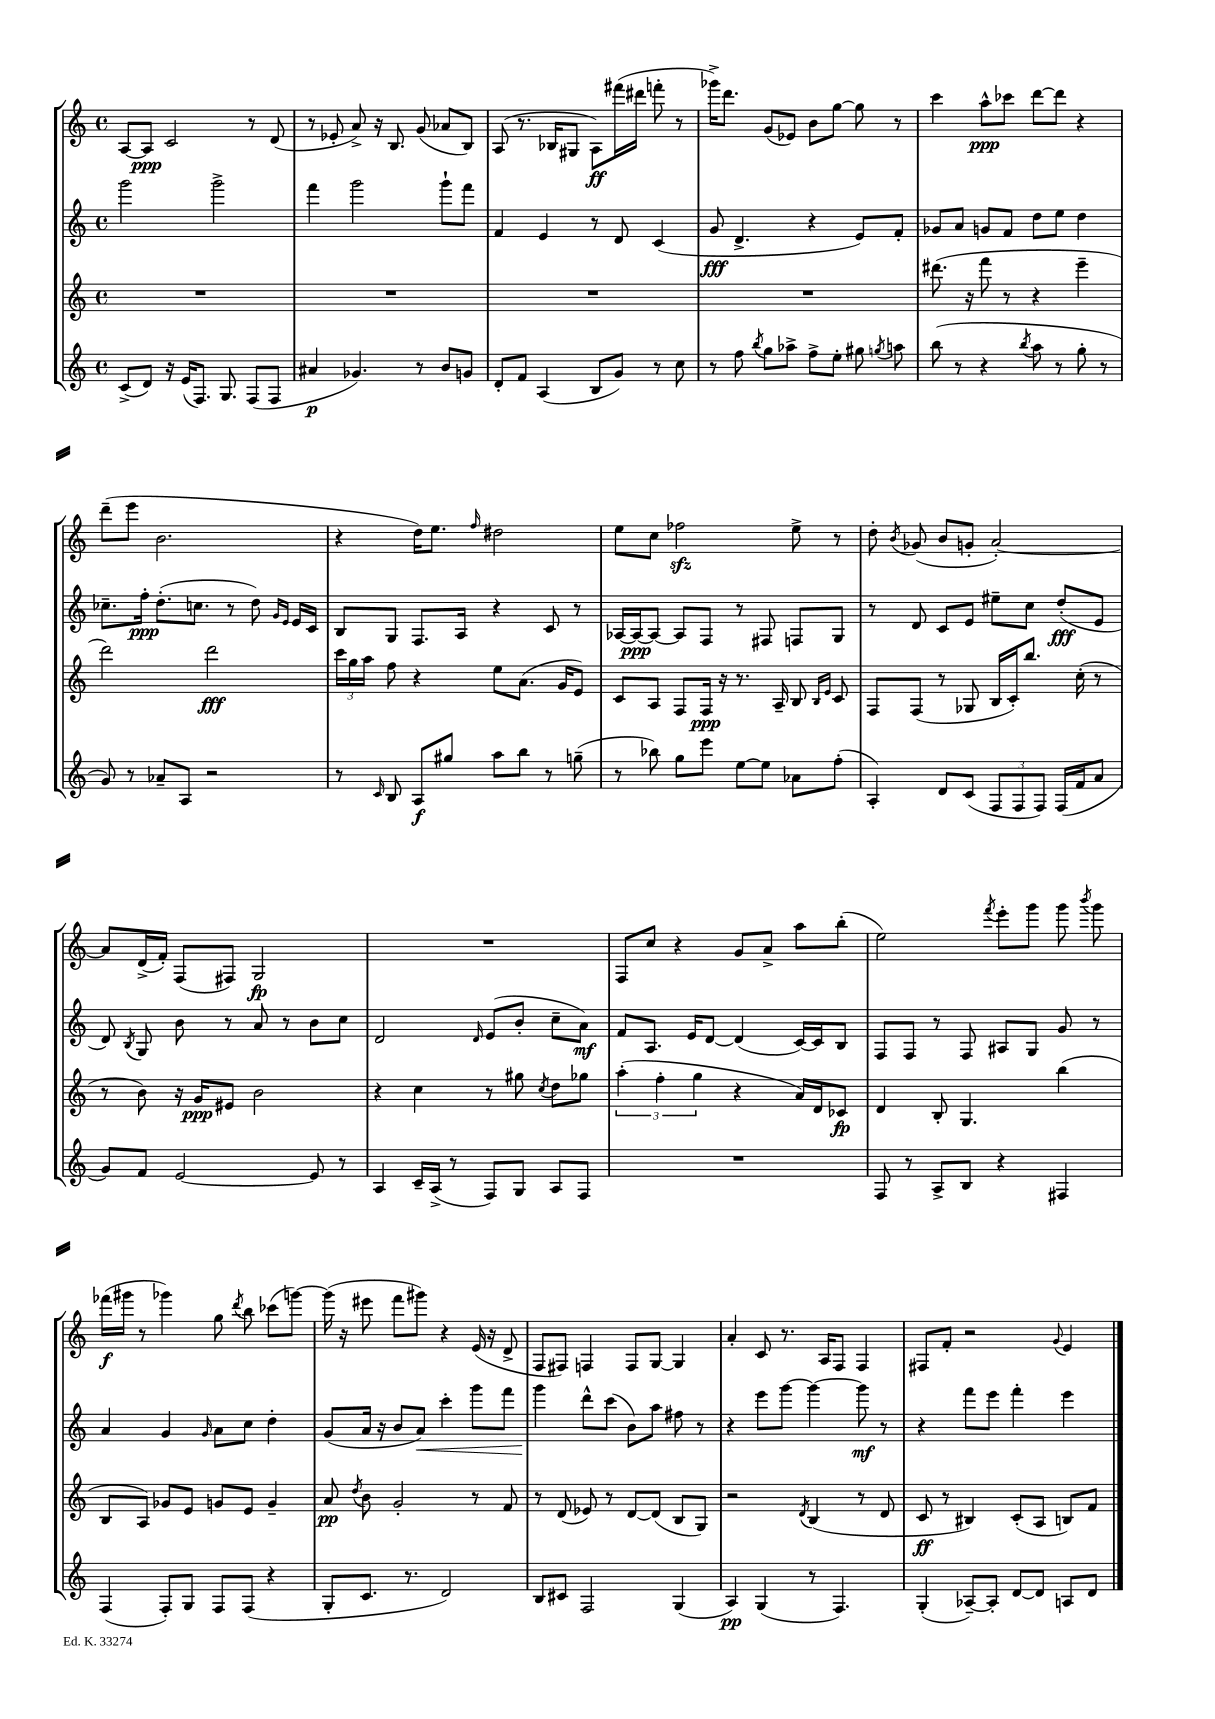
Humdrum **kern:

**kern	**dynam	**kern	**dynam	**kern	**dynam	**kern	**dynam
*part4	*part4	*part3	*part3	*part2	*part2	*part1	*part1
*staff4	*staff4	*staff3	*staff3	*staff2	*staff2	*staff1	*staff1
*clefG2	*	*clefG2	*	*clefG2	*	*clefG2	*
*k[]	*	*k[]	*	*k[]	*	*k[]	*
*M4/4	*	*M4/4	*	*M4/4	*	*M4/4	*
*met(c)	*	*met(c)	*	*met(c)	*	*met(c)	*
=103	=103	=103	=103	=103	=103	=103	=103
(8c^/L	.	1r	.	2ggg\	.	[8A/L	.
8d/J)	.	.	.	.	.	8A/J]	ppp
16r	.	.	.	.	.	2c/	.
(16e/KL	.	.	.	.	.	.	.
8.F/J)	.	.	.	.	.	.	.
.	.	.	.	2ggg^\	.	.	.
8.G/	.	.	.	.	.	.	.
(8F/L	.	.	.	.	.	8r	.
8F/J	.	.	.	.	.	(8d/	.
=104	=104	=104	=104	=104	=104	=104	=104
4a#X/	p	1r	.	4fff\	.	8r	.
.	.	.	.	.	.	8e-X'/	.
4.g-X/)	.	.	.	2ggg\	.	8a^/)	.
.	.	.	.	.	.	16r	.
.	.	.	.	.	.	8.B/	.
8r	.	.	.	.	.	(8g/	.
8b/L	.	.	.	8ggg`\L	.	8a-X/L	.
8gn/J	.	.	.	8fff\J	.	8B/J)	.
=105	=105	=105	=105	=105	=105	=105	=105
8d'/L	.	1r	.	4f/	.	(8A/	.
8f/J	.	.	.	.	.	8.r	.
(4A/	.	.	.	4e/	.	.	.
.	.	.	.	.	.	16B-X/KL	.
.	.	.	.	.	.	8G#X/J	.
8B/L	.	.	.	8r	.	8A\L)	ff
8g/J)	.	.	.	8d/	.	(16fff#X\L	.
.	.	.	.	.	.	16ddd#X\JJ	.
8r	.	.	.	(4c/	.	8fffn'\	.
8cc\	.	.	.	.	.	8r	.
=106	=106	=106	=106	=106	=106	=106	=106
8r	.	1r	.	8g/	fff	16ggg-X^\KL)	.
.	.	.	.	.	.	8.ddd\J	.
8ff\	.	.	.	4.d^/	.	.	.
8qbb/	.	.	.	.	.	.	.
8gg\L	.	.	.	.	.	(8g/L	.
8aa-X^\J	.	.	.	.	.	8e-X/J)	.
8ff^\L	.	.	.	4r	.	8b\L	.
8ee'\J	.	.	.	.	.	[8gg\J	.
8gg#X\	.	.	.	8e/L)	.	8gg\]	.
8qggn/	.	.	.	.	.	.	.
8aan\	.	.	.	8f'/J	.	8r	.
=107	=107	=107	=107	=107	=107	=107	=107
(8bb\	.	(8.ddd#X\	.	8g-X/L	.	4ccc\	.
8r	.	.	.	8a/J	.	.	.
.	.	16r	.	.	.	.	.
4r	.	8fff\	.	8gn/L	.	8aa^^\L	ppp
.	.	8r	.	8f/J	.	8ccc-X\J	.
8qbb/	.	.	.	.	.	.	.
8aa\	.	4r	.	8dd\L	.	[8ddd\L	.
8r	.	.	.	8ee\J	.	8ddd\J]	.
8gg'\	.	4eee~\	.	4dd\	.	4r	.
8r	.	.	.	.	.	.	.
!!LO:LB:g=z
=108	=108	=108	=108	=108	=108	=108	=108
8g/)	.	2ddd\)	.	8.cc-X~\L	.	(8ddd~\L	.
8r	.	.	.	.	.	8eee\J	.
.	.	.	.	16ff'\Jk	ppp	.	.
8a-X~/L	.	.	.	(8.dd'\L	.	2.b\	.
8A/J	.	.	.	.	.	.	.
.	.	.	.	8.ccn\J	.	.	.
2r	.	2ddd\	fff	.	.	.	.
.	.	.	.	8r	.	.	.
.	.	.	.	8dd\)	.	.	.
.	.	.	.	16qqg/LL	.	.	.
.	.	.	.	16qqe/JJ	.	.	.
.	.	.	.	16e/LL	.	.	.
.	.	.	.	16c/JJ	.	.	.
=109	=109	=109	=109	=109	=109	=109	=109
8r	.	24ccc\LL	.	8B/L	.	4r	.
.	.	24gg\	.	.	.	.	.
.	.	24aa\JJ	.	.	.	.	.
16qqc/	.	.	.	.	.	.	.
8B/	.	8ff\	.	8G/J	.	.	.
8A/L	f	4r	.	8.F/L	.	16dd\KL)	.
.	.	.	.	.	.	8.ee\J	.
8gg#X/J	.	.	.	.	.	.	.
.	.	.	.	16A/Jk	.	.	.
.	.	.	.	.	.	16qqff/	.
8aa\L	.	8ee\L	.	4r	.	2dd#X\	.
8bb\J	.	(8.a\J	.	.	.	.	.
8r	.	.	.	8c/	.	.	.
.	.	16g/KL	.	.	.	.	.
(8ggn~\	.	8e/J)	.	8r	.	.	.
=110	=110	=110	=110	=110	=110	=110	=110
8r	.	8c/L	.	[16A-X/LL	.	8ee\L	.
.	.	.	.	16A-/J_	ppp	.	.
8bb-X\)	.	8A/J	.	8A-/J_	.	8cc\J	.
8gg\L	.	8F/L	.	8A-/L]	.	2ff-Xzz\	.
8eee\J	.	16F/Jk	ppp	8F/J	.	.	.
.	.	16r	.	.	.	.	.
[8ee\L	.	8.r	.	8r	.	.	.
8ee\J]	.	.	.	8F#X/	.	.	.
.	.	16A~/	.	.	.	.	.
8a-X\L	.	8B/	.	8Fn/L	.	8ee^\	.
.	.	16qqB/LL	.	.	.	.	.
.	.	16qqe/JJ	.	.	.	.	.
(8ff'\J	.	8c/	.	8G/J	.	8r	.
=111	=111	=111	=111	=111	=111	=111	=111
4A'/)	.	8F/L	.	8r	.	8dd'\	.
.	.	.	.	.	.	8qb/	.
.	.	(8F/J	.	8d/	.	(8g-X/	.
8d/L	.	8r	.	8c/L	.	8b/L	.
(8c/J	.	8G-X/	.	8e/J	.	8gn'/J	.
12F/L	.	16B/LL	.	8ee#X~\L	.	[2a'/)	.
.	.	16c'/J)	.	.	.	.	.
12F/	.	.	.	.	.	.	.
.	.	8.bb/J	.	8cc\J	.	.	.
12F/J)	.	.	.	.	.	.	.
(16F/LL	.	.	.	(8dd'/L	fff	.	.
16f/J	.	(16cc'\	.	.	.	.	.
8a/J	.	8r	.	8e/J	.	.	.
!!LO:LB:g=z
=112	=112	=112	=112	=112	=112	=112	=112
8g/L)	.	8r	.	8d/)	.	8a/L]	.
.	.	.	.	8qB/	.	.	.
8f/J	.	8b\)	.	8G/	.	(16d^/L	.
.	.	.	.	.	.	16f'/JJ)	.
[2e/	.	16r	.	8b\	.	(8F/L	.
.	.	16g/KL	ppp	.	.	.	.
.	.	8e#X/J	.	8r	.	8F#X/J)	.
.	.	2b\	.	8a/	.	2G/	fp
.	.	.	.	8r	.	.	.
8e/]	.	.	.	8b\L	.	.	.
8r	.	.	.	8cc\J	.	.	.
=113	=113	=113	=113	=113	=113	=113	=113
4A/	.	4r	.	2d/	.	1r	.
16c~/LL	.	4cc\	.	.	.	.	.
(16A^/JJ	.	.	.	.	.	.	.
8r	.	.	.	.	.	.	.
.	.	.	.	16qqd/	.	.	.
8F/L)	.	8r	.	(8e/L	.	.	.
8G/J	.	8gg#X\	.	8b'/J	.	.	.
.	.	8qcc/	.	.	.	.	.
8A/L	.	8dd\L	.	8cc~\L	.	.	.
8F/J	.	8gg-X\J	.	8a\J)	mf	.	.
=114	=114	=114	=114	=114	=114	=114	=114
1r	.	(6aa'\	.	8f/L	.	8F/L	.
.	.	.	.	8.A/J	.	8cc/J	.
.	.	6ff'\	.	.	.	.	.
.	.	.	.	.	.	4r	.
.	.	.	.	16e/KL	.	.	.
.	.	6gg\	.	.	.	.	.
.	.	.	.	[8d/J	.	.	.
.	.	4r	.	(4d/]	.	8g/L	.
.	.	.	.	.	.	8a^/J	.
.	.	16a/LL)	.	[16c/LL)	.	8aa\L	.
.	.	16d/J	.	16c/J]	.	.	.
.	.	8c-X/J	fp	8B/J	.	(8bb'\J	.
=115	=115	=115	=115	=115	=115	=115	=115
8F/	.	4d/	.	8F/L	.	2ee\)	.
8r	.	.	.	8F/J	.	.	.
8A^/L	.	8B'/	.	8r	.	.	.
8B/J	.	4.G/	.	8F/	.	.	.
.	.	.	.	.	.	8qfff/	.
4r	.	.	.	8A#X/L	.	8eee'\L	.
.	.	.	.	8G/J	.	8ggg\J	.
4F#X/	.	(4bb\	.	8g/	.	8ggg\	.
.	.	.	.	.	.	8qbbb/	.
.	.	.	.	8r	.	8ggg\	.
!!LO:LB:g=z
=116	=116	=116	=116	=116	=116	=116	=116
(4F/	.	8B/L	.	4a/	.	(16fff-X\LL	f
.	.	.	.	.	.	16ggg#X\JJ	.
.	.	8A/J)	.	.	.	8r	.
8F'/L)	.	8g-X/L	.	4g/	.	4ggg-X\)	.
8G/J	.	8e/J	.	.	.	.	.
.	.	.	.	16qqg/	.	.	.
8F/L	.	8gn/L	.	8a\L	.	8gg\	.
.	.	.	.	.	.	8qddd/	.
(8F/J	.	8e/J	.	8cc\J	.	8bb\	.
4r	.	4g~/	.	4dd'\	.	(8ccc-X\L	.
.	.	.	.	.	.	[8gggn\J)	.
=117	=117	=117	=117	=117	=117	=117	=117
8G'/L	.	8a/	pp	(8g/L	.	(16ggg\]	.
.	.	.	.	.	.	16r	.
.	.	8qdd/	.	.	.	.	.
8.c/J	.	8b\	.	16a/Jk	.	8eee#X\	.
.	.	.	.	16r	.	.	.
.	.	2g'/	.	8b/L	.	8fff\L	.
8.r	.	.	.	.	.	.	.
!	!	!	!	!	!LO:HP:b	!	!
.	.	.	.	8a/J)	<	8ggg#X\J)	.
2d/)	.	.	.	4ccc'\	.	4r	.
.	.	8r	.	8ggg\L	.	(16e/	.
.	.	.	.	.	.	16r	.
.	.	8f/	.	8fff\J	.	8d^/	.
=118	=118	=118	=118	=118	=118	=118	=118
8B/L	.	8r	.	4ggg\	.	8F/L	.
8c#X/J	.	(8d/	.	.	.	8F#X/J)	.
2F/	.	8e-X/)	.	8ddd^^\L	[	4Fn/	.
.	.	8r	.	(8ccc\J	.	.	.
.	.	[8d/L	.	8b\L)	.	8F/L	.
.	.	(8d/J]	.	8aa\J	.	[8G/J	.
(4G/	.	8B/L	.	8ff#X\	.	4G/]	.
.	.	8G/J)	.	8r	.	.	.
=119	=119	=119	=119	=119	=119	=119	=119
4A/)	pp	2r	.	4r	.	4a'/	.
(4G/	.	.	.	8eee\L	.	8c/	.
.	.	.	.	[8ggg\J	.	8.r	.
.	.	8qd/	.	.	.	.	.
8r	.	(4B/	.	4ggg\_	.	.	.
.	.	.	.	.	.	16A/KL	.
4.F/)	.	.	.	.	.	8F/J	.
.	.	8r	.	8ggg\]	mf	4F/	.
.	.	8d/	.	8r	.	.	.
=120	=120	=120	=120	=120	=120	=120	=120
(4G'/	.	8c/	ff	4r	.	8F#X/L	.
.	.	8r	.	.	.	8f'/J	.
[8A-X~/L)	.	4B#X/)	.	8fff\L	.	2r	.
8A-'/J]	.	.	.	8eee\J	.	.	.
[8d/L	.	(8c'/L	.	4fff'\	.	.	.
8d/J]	.	8A/J	.	.	.	.	.
.	.	.	.	.	.	8qqg/	.
8An/L	.	8Bn/L)	.	4eee\	.	4e/	.
8d/J	.	8f/J	.	.	.	.	.
==	==	==	==	==	==	==	==
*-	*-	*-	*-	*-	*-	*-	*-
